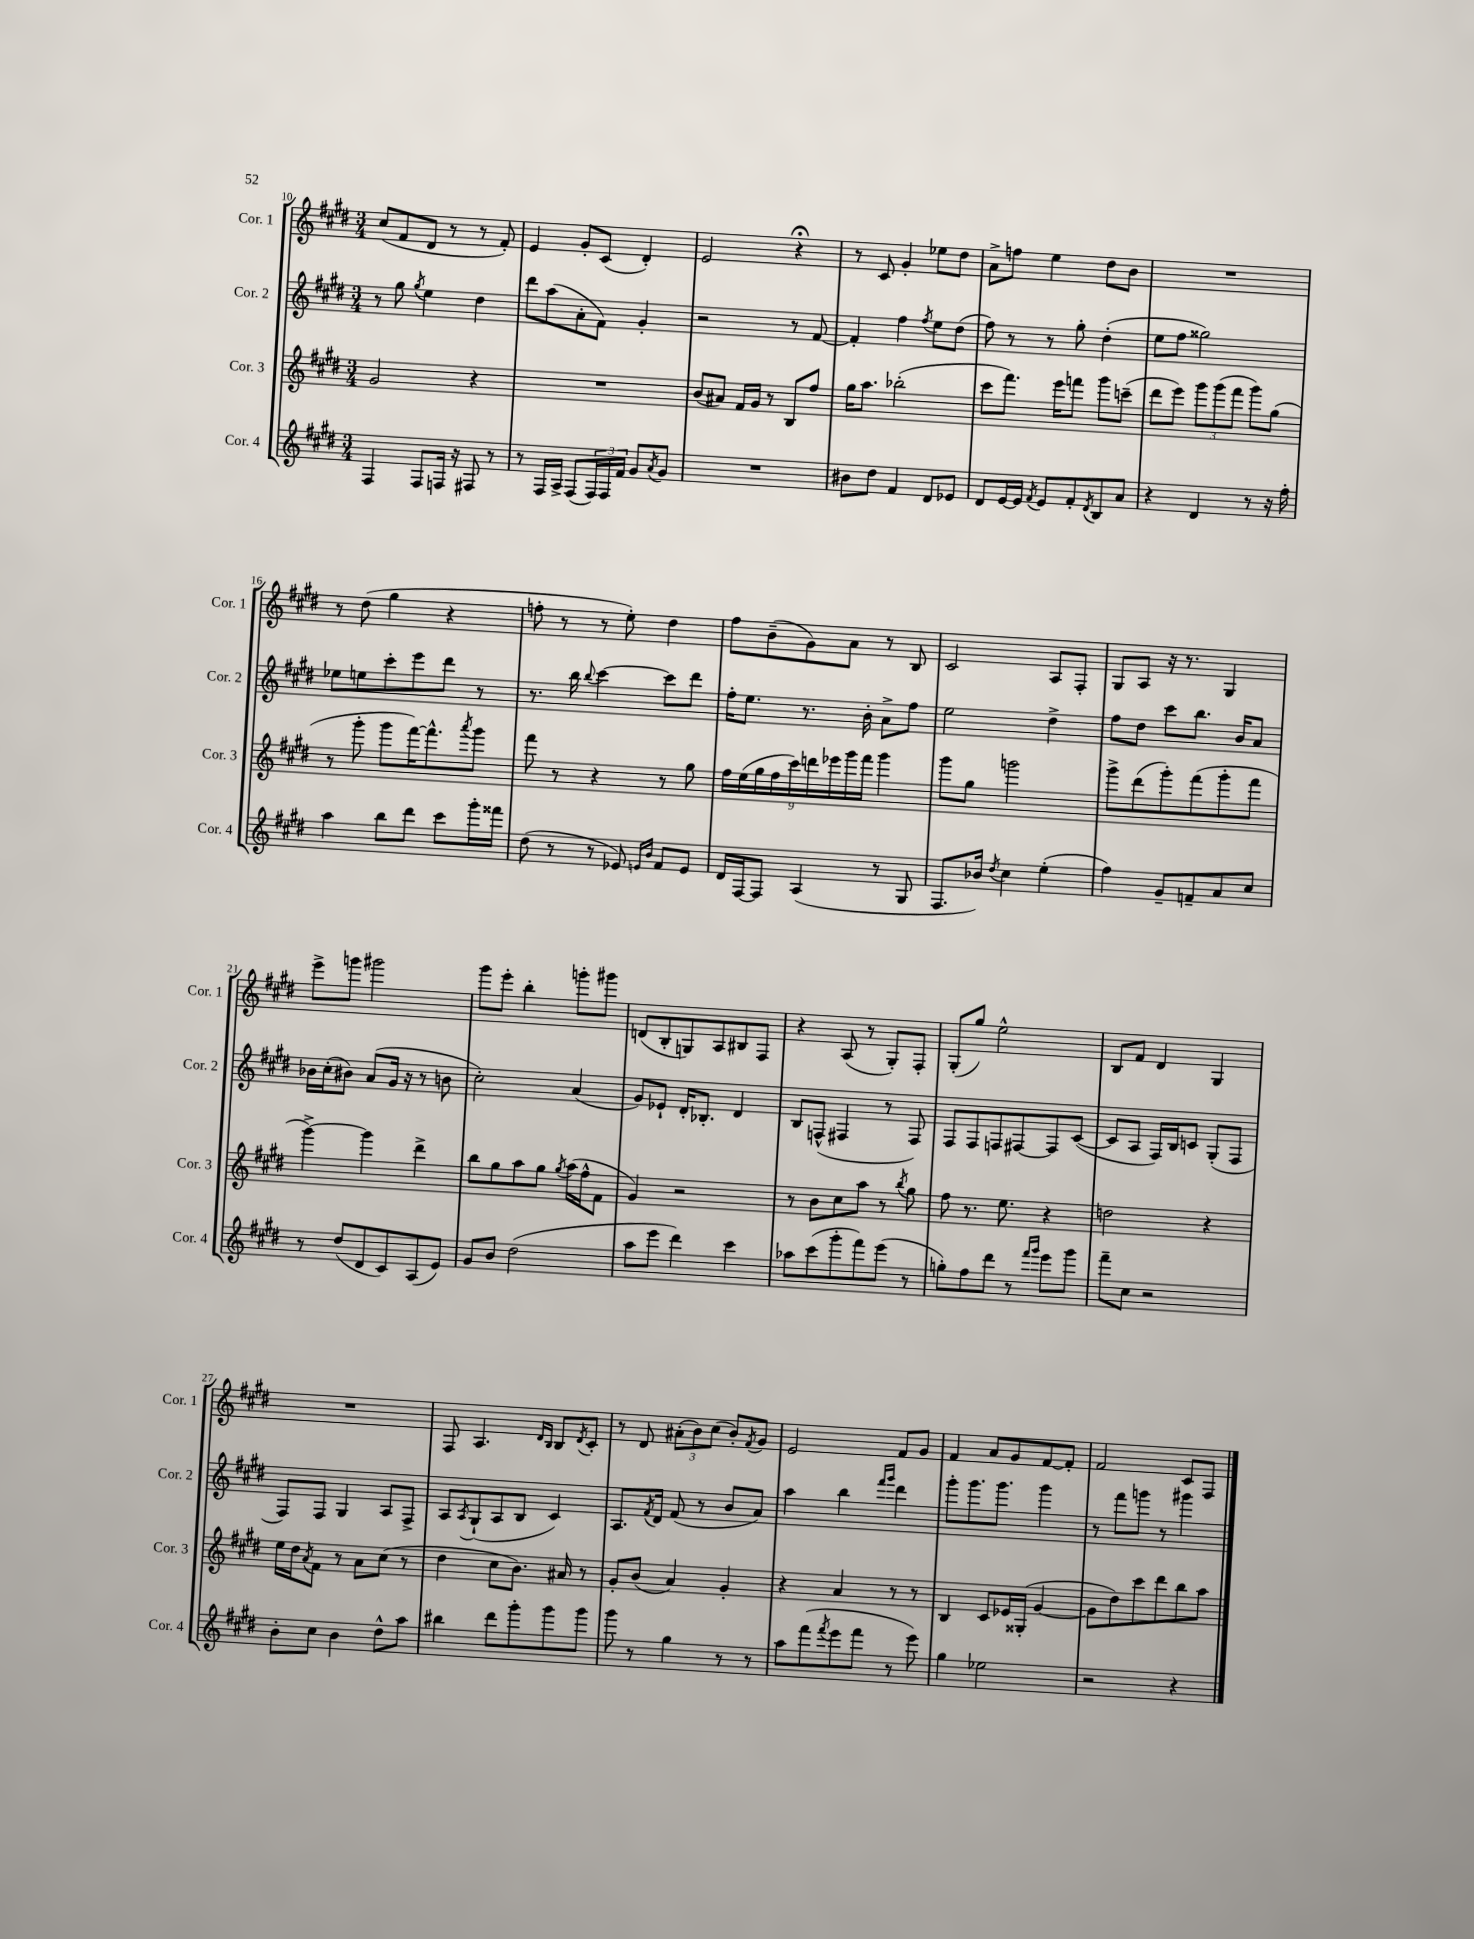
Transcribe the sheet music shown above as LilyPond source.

<<
\new StaffGroup <<
\new Staff = "s0" \with { instrumentName = "Cor. 1" shortInstrumentName = "Cor. 1" } {
    \clef treble \key e \major \numericTimeSignature \time 3/4
    cis''8( fis'8 dis'8 r8 r8 fis'8-.) |
    e'4 gis'8-. cis'8( dis'4-.) |
    e'2 r4\fermata |
    r8 cis'8 gis'4-. ees''8 dis''8 |
    a'8-> f''8 e''4 dis''8 b'8 |
    R2. |
    r8 dis''8( gis''4 r4 |
    f''8-. r8 r8 e''8-.) dis''4 |
    fis''8 b'8--( gis'8) a'8 r8 b8 |
    cis'2 a8 fis8-. |
    gis8 a8 r16 r8. gis4 |
    e'''8-> g'''8 gis'''2 |
    gis'''8 e'''8-. b''4-. g'''8-. gis'''8 |
    d'8( b8-. g8) a8 bis8 fis8 |
    r4 a8( r8 gis8-.) fis8-. |
    gis8-.( gis''8) e''2-^ |
    b8 fis'8 dis'4 gis4 |
    R2. |
    fis8 a4. \grace { dis'16 b16 } b8 \acciaccatura { dis'8 } cis'8-. |
    r8 dis'8 \tuplet 3/2 { ais'8-.( b'8) cis''8( } b'8-.) \acciaccatura { fis'8 } gis'8 |
    e'2 fis'8 gis'8 |
    fis'4 a'8 gis'8 fis'8~ fis'8-. |
    fis'2 cis'8 fis8 \bar "|." |
}
\new Staff = "s1" \with { instrumentName = "Cor. 2" shortInstrumentName = "Cor. 2" } {
    \clef treble \key e \major \numericTimeSignature \time 3/4
    r8 gis''8 \acciaccatura { gis''8 } e''4 dis''4 |
    dis'''8 a''8( a'8-. fis'8) gis'4-. |
    r2 r8 fis'8~ |
    fis'4-. fis''4 \acciaccatura { fis''8 } e''8 dis''8( |
    fis''8) r8 r8 gis''8-. dis''4-.( |
    e''8 fis''8 gisis''2) |
    ees''8 e''8 cis'''8-. e'''8 dis'''8 r8 |
    r8. b''16 \appoggiatura { b''8 } cis'''4~ cis'''8 dis'''8 |
    fis''16-. e''8. r8. b'16-. a'8-> fis''8 |
    e''2 dis''4-> |
    fis''8 dis''8 cis'''8 b''8. b'16 a'8 |
    bes'16 cis''16-.( bis'8) a'8( gis'16 r16 r8 b'8 |
    cis''2-.) a'4( |
    gis'8) ees'8-! dis'16-. bes8.-. dis'4 |
    b8 f8-^( fis4 r8 fis8) |
    fis8 fis8 f8 fis8~ fis8 cis'8~( |
    cis'8 a8 fis16) b16 c'8 gis8-.( fis8 |
    fis8) fis8 gis4 a8 fis8-> |
    a8 \acciaccatura { a8 } gis8-!( a8 b8 cis'4) |
    a8. \acciaccatura { fis'8 } dis'16 fis'8( r8 b'8 a'8) |
    a''4 b''4 \grace { fis'''16 gis'''16 } dis'''4 |
    gis'''8-. gis'''8. gis'''8. gis'''4 |
    r8 fis'''8 g'''8 r8 gis'''4 \bar "|." |
}
\new Staff = "s2" \with { instrumentName = "Cor. 3" shortInstrumentName = "Cor. 3" } {
    \clef treble \key e \major \numericTimeSignature \time 3/4
    gis'2 r4 |
    R2. |
    b'8( ais'8) fis'16 gis'16 r8 b8 fis''8 |
    gis''16 a''8. bes''2-.( |
    cis'''8 fis'''8.) e'''16 f'''8 gis'''8 c'''8--( |
    dis'''8 e'''8) \tuplet 3/2 { gis'''8 gis'''8( fis'''8 } gis'''8) gis''8( |
    r8 gis'''8-. gis'''8 fis'''16~) fis'''8.-^ \acciaccatura { a'''8 } gis'''8 |
    fis'''8 r8 r4 r8 gis''8 |
    \tuplet 9/8 { fis''16 e''16( gis''16 fis''16 cis'''16) d'''16 ees'''16 gis'''16 fis'''16 } gis'''4 |
    gis'''8 gis''8 g'''2 |
    gis'''8-> dis'''8( gis'''8-.) fis'''8( gis'''8-. fis'''8 |
    gis'''4~->) gis'''4 dis'''4-> |
    b''8 gis''8 a''8 gis''8 \acciaccatura { gis''8 } a''16( fis''16-^ fis'8 |
    gis'4) r2 |
    r8 b'8 cis''8 a''8 r8 \acciaccatura { b''8 } gis''8 |
    fis''8 r8. e''8. r4 |
    d''2 r4 |
    e''16 dis''16 \acciaccatura { a'8 } fis'8 r8 a'8 cis''8( r8 |
    dis''4 cis''8 b'8.) ais'16 r8 |
    gis'8-. b'8( a'4) gis'4-. |
    r4 a'4 r8 r8 |
    b4 cis'8 ees'16 gisis16-.( gis'4~ |
    gis'8 dis''8) cis'''8 dis'''8 b''8 a''8 \bar "|." |
}
\new Staff = "s3" \with { instrumentName = "Cor. 4" shortInstrumentName = "Cor. 4" } {
    \clef treble \key e \major \numericTimeSignature \time 3/4
    fis4 fis8 f16 r16 fis8 r8 |
    r8 fis16 a16-> fis8( \tuplet 3/2 { fis16) fis16 fis'16 } gis'8 \acciaccatura { a'8 } gis'8 |
    R2. |
    bis'8 dis''8 fis'4 dis'8 ees'8 |
    dis'8 e'16~ e'16 \acciaccatura { fis'8 } e'8 fis'8-. \acciaccatura { dis'8 } b8 a'8 |
    r4 dis'4 r8 r16 fis''16-. |
    a''4 b''8 dis'''8 cis'''8 gis'''16-. fisis'''16 |
    dis''8( r8 r8 ees'8) \grace { e'16 b'16 } fis'8 e'8 |
    dis'16 fis16~ fis8 a4( r8 gis8 |
    fis8. bes'16) \acciaccatura { dis''8 } cis''4 e''4-.( |
    fis''4) gis'8-- f'8-- a'8 cis''8 |
    r8 dis''8( dis'8 cis'8) a8( e'8) |
    gis'8 b'8 dis''2( |
    a''8 e'''8 dis'''4) cis'''4 |
    aes''8 cis'''8( gis'''8-. fis'''8) e'''8( r8 |
    g''8-.) fis''8 dis'''8 r8 \grace { fis'''16 gis'''16 } e'''8 gis'''8 |
    fis'''8-- cis''8 r2 |
    b'8-. cis''8 b'4 dis''8-^ a''8 |
    bis''4 dis'''8 gis'''8-. gis'''8 gis'''8 |
    gis'''8 r8 gis''4 r8 r8 |
    a''8 fis'''8( \acciaccatura { fis'''8 } e'''8 fis'''8 r8 e'''8) |
    gis''4 ees''2 |
    r2 r4 \bar "|." |
}
>>
>>
\layout { \context { \Score currentBarNumber = #10 } }
